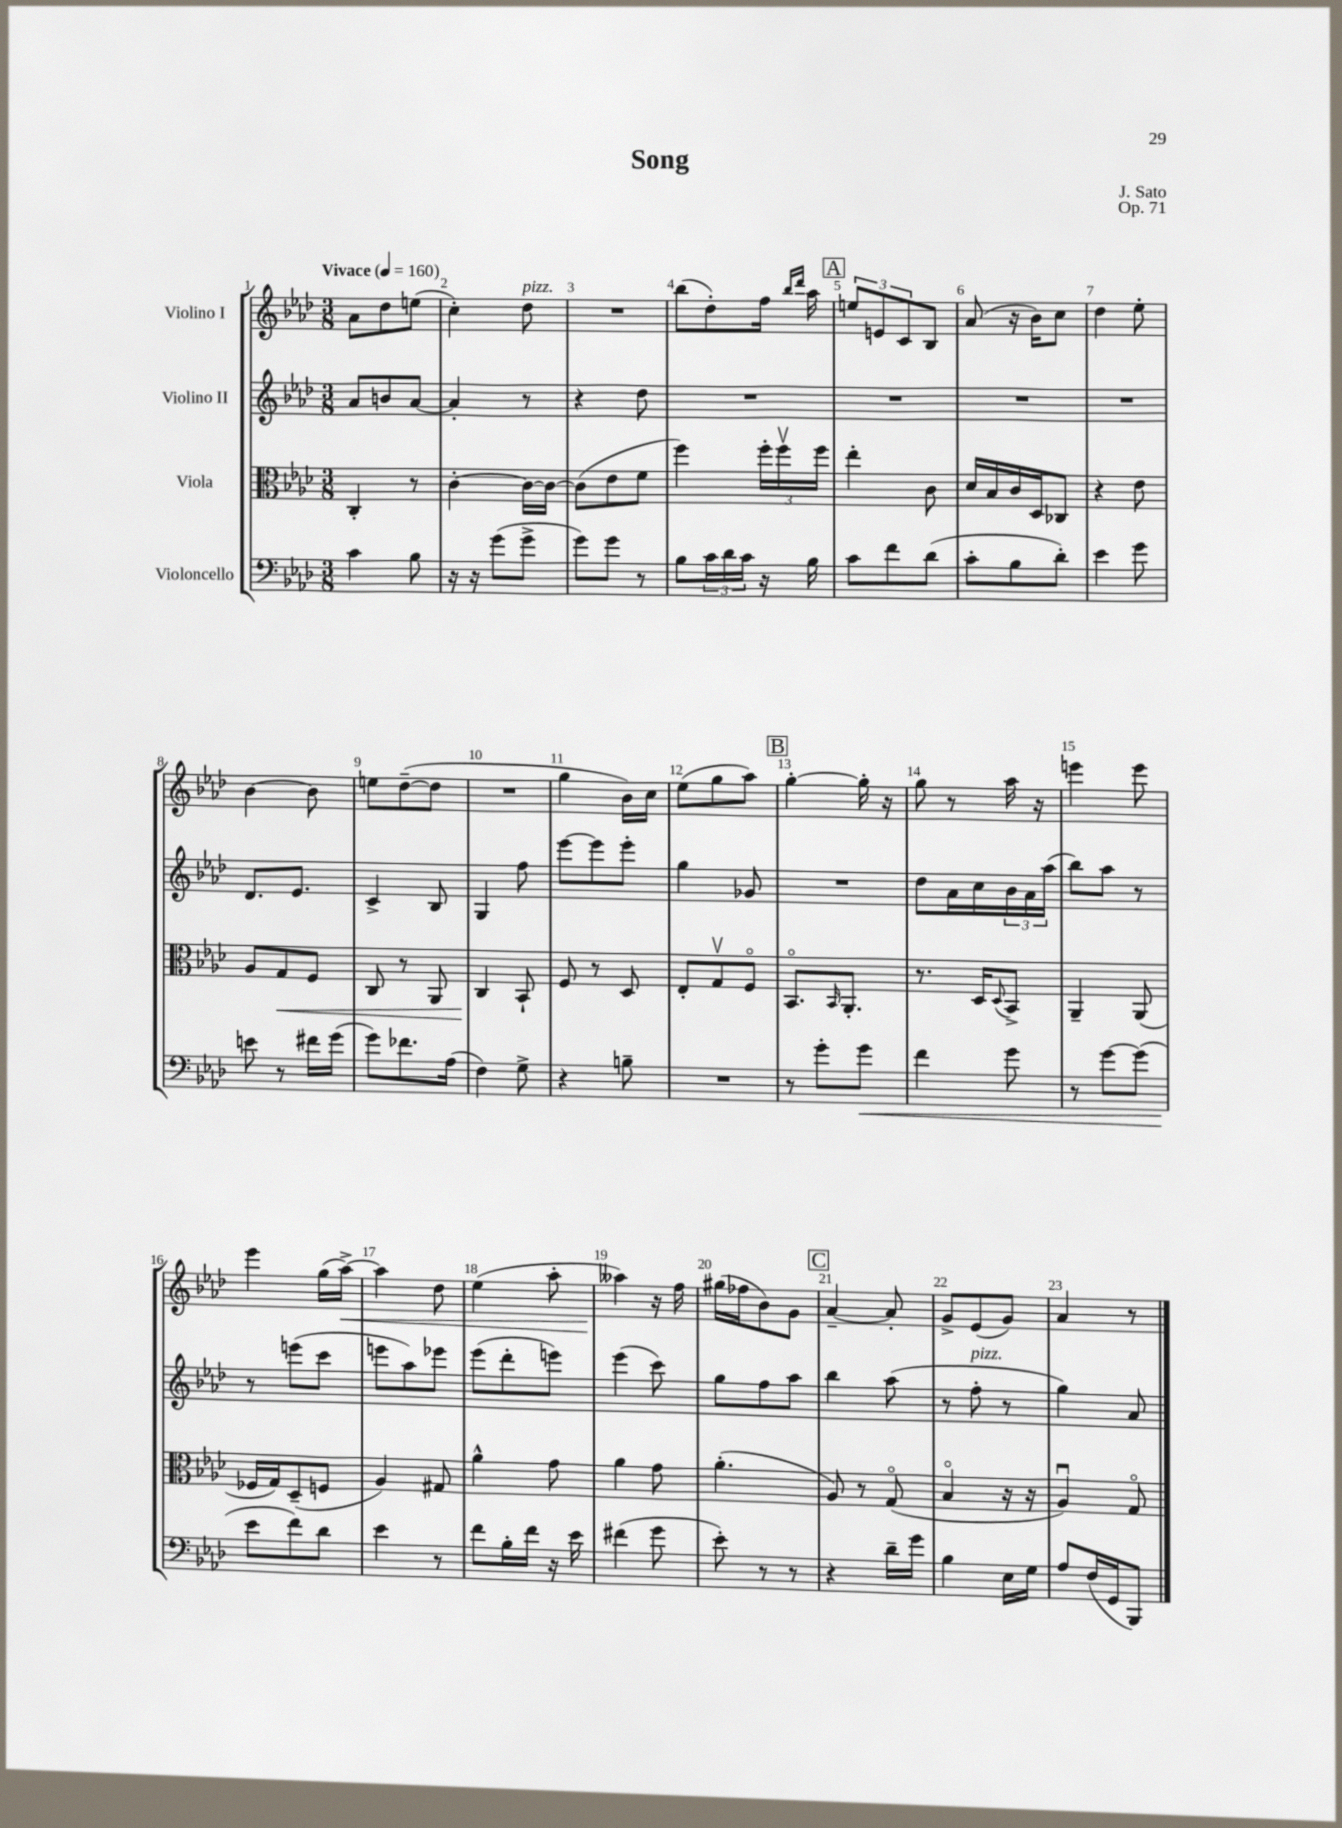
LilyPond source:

\header { title = "Song" composer = "J. Sato" opus = "Op. 71" }
<<
\new StaffGroup <<
\new Staff = "s0" \with { instrumentName = "Violino I" } {
    \clef treble \key aes \major \numericTimeSignature \time 3/8 \tempo "Vivace" 4 = 160
    aes'8 des''8 e''8( |
    c''4-.) des''8^\markup { \italic "pizz." } |
    R4. |
    bes''8( des''8-.) f''16 \grace { bes''16 des'''16 } aes''16 |
    \mark \markup { \box "A" } \tuplet 3/2 { e''8 e'8 c'8 } bes8 |
    aes'8( r16 bes'16) c''8 |
    des''4 ees''8-. |
    bes'4~ bes'8 |
    e''8 des''8~--( des''8 |
    R4. |
    g''4 bes'16) c''16 |
    ees''8( g''8 aes''8) |
    \mark \markup { \box "B" } g''4~-. g''16-. r16 |
    g''8 r8 aes''16 r16 |
    e'''4 e'''8 |
    ees'''4 g''16( aes''16~->\<) |
    aes''4 des''8 |
    ees''4( aes''8-. |
    aeses''4\!) r16 f''16 |
    gis''16( fes''16 bes'8) g'8 |
    \mark \markup { \box "C" } aes'4~-- aes'8-. |
    g'8-> ees'8( g'8) |
    aes'4 r8 \bar "|." |
}
\new Staff = "s1" \with { instrumentName = "Violino II" } {
    \clef treble \key aes \major \numericTimeSignature \time 3/8
    aes'8 b'8 aes'8~ |
    aes'4-. r8 |
    r4 des''8 |
    R4. |
    \mark \markup { \box "A" } R4. |
    R4. |
    R4. |
    des'8. ees'8. |
    c'4-> bes8 |
    g4 f''8 |
    ees'''8~ ees'''8 ees'''8-. |
    g''4 ges'8 |
    \mark \markup { \box "B" } R4. |
    des''8 aes'16 c''16 \tuplet 3/2 { bes'16 aes'16 aes''16( } |
    bes''8) aes''8 r8 |
    r8 e'''8( c'''8 |
    e'''8 aes''8) ees'''8 |
    ees'''8( des'''8-. e'''8) |
    ees'''4( c'''8) |
    g''8 f''8 aes''8 |
    \mark \markup { \box "C" } bes''4 aes''8( |
    r8 f''8-.^\markup { \italic "pizz." } r8 |
    g''4) aes'8 \bar "|." |
}
\new Staff = "s2" \with { instrumentName = "Viola" } {
    \clef alto \key aes \major \numericTimeSignature \time 3/8
    c4-. r8 |
    c'4~-. c'16~ c'16~ |
    c'8( ees'8 f'8 |
    f''4) \tuplet 3/2 { f''16-. f''16\upbow f''16 } |
    \mark \markup { \box "A" } ees''4-. c'8 |
    des'16 bes16 c'16 des16 ces8 |
    r4 ees'8 |
    aes8 g8\< f8 |
    c8 r8 aes,8 |
    c4\! bes,8-! |
    f8 r8 des8 |
    ees8-. g8\upbow f8\flageolet |
    \mark \markup { \box "B" } bes,8.\flageolet \grace { bes,16 } aes,8.-. |
    r8. des16 \appoggiatura { des8 } bes,8-> |
    aes,4-- aes,8( |
    fes16 g16) des8--( f8 |
    aes4) gis8 |
    aes'4-^ g'8 |
    aes'4 g'8 |
    aes'4.-.( |
    \mark \markup { \box "C" } aes8) r8 g8\flageolet( |
    bes4\flageolet r16 r16 |
    aes4\downbow) g8\flageolet \bar "|." |
}
\new Staff = "s3" \with { instrumentName = "Violoncello" } {
    \clef bass \key aes \major \numericTimeSignature \time 3/8
    c'4 bes8 |
    r16 r16 g'8( g'8-> |
    g'8) g'8 r8 |
    bes8 \tuplet 3/2 { c'16 des'16 c'16 } r16 bes16 |
    \mark \markup { \box "A" } c'8 f'8 des'8( |
    c'8-. bes8 des'8-.) |
    ees'4 g'8 |
    e'8 r8 fis'16 g'16( |
    g'8) fes'8. aes16( |
    f4) g8-> |
    r4 b8-- |
    R4. |
    \mark \markup { \box "B" } r8 g'8-. g'8\< |
    f'4 g'8 |
    r8 g'8~ g'8( |
    ees'8\! f'8) des'8 |
    ees'4 r8 |
    f'8 bes16-. f'16 r16 ees'16 |
    fis'4( g'8 |
    ees'8-.) r8 r8 |
    \mark \markup { \box "C" } r4 des'16-- g'16 |
    bes4 ees16 g16 |
    aes8 f16( g,16 bes,,8) \bar "|." |
}
>>
>>
\layout { \context { \Score \override BarNumber.break-visibility = ##(#f #t #t) barNumberVisibility = #all-bar-numbers-visible } }
